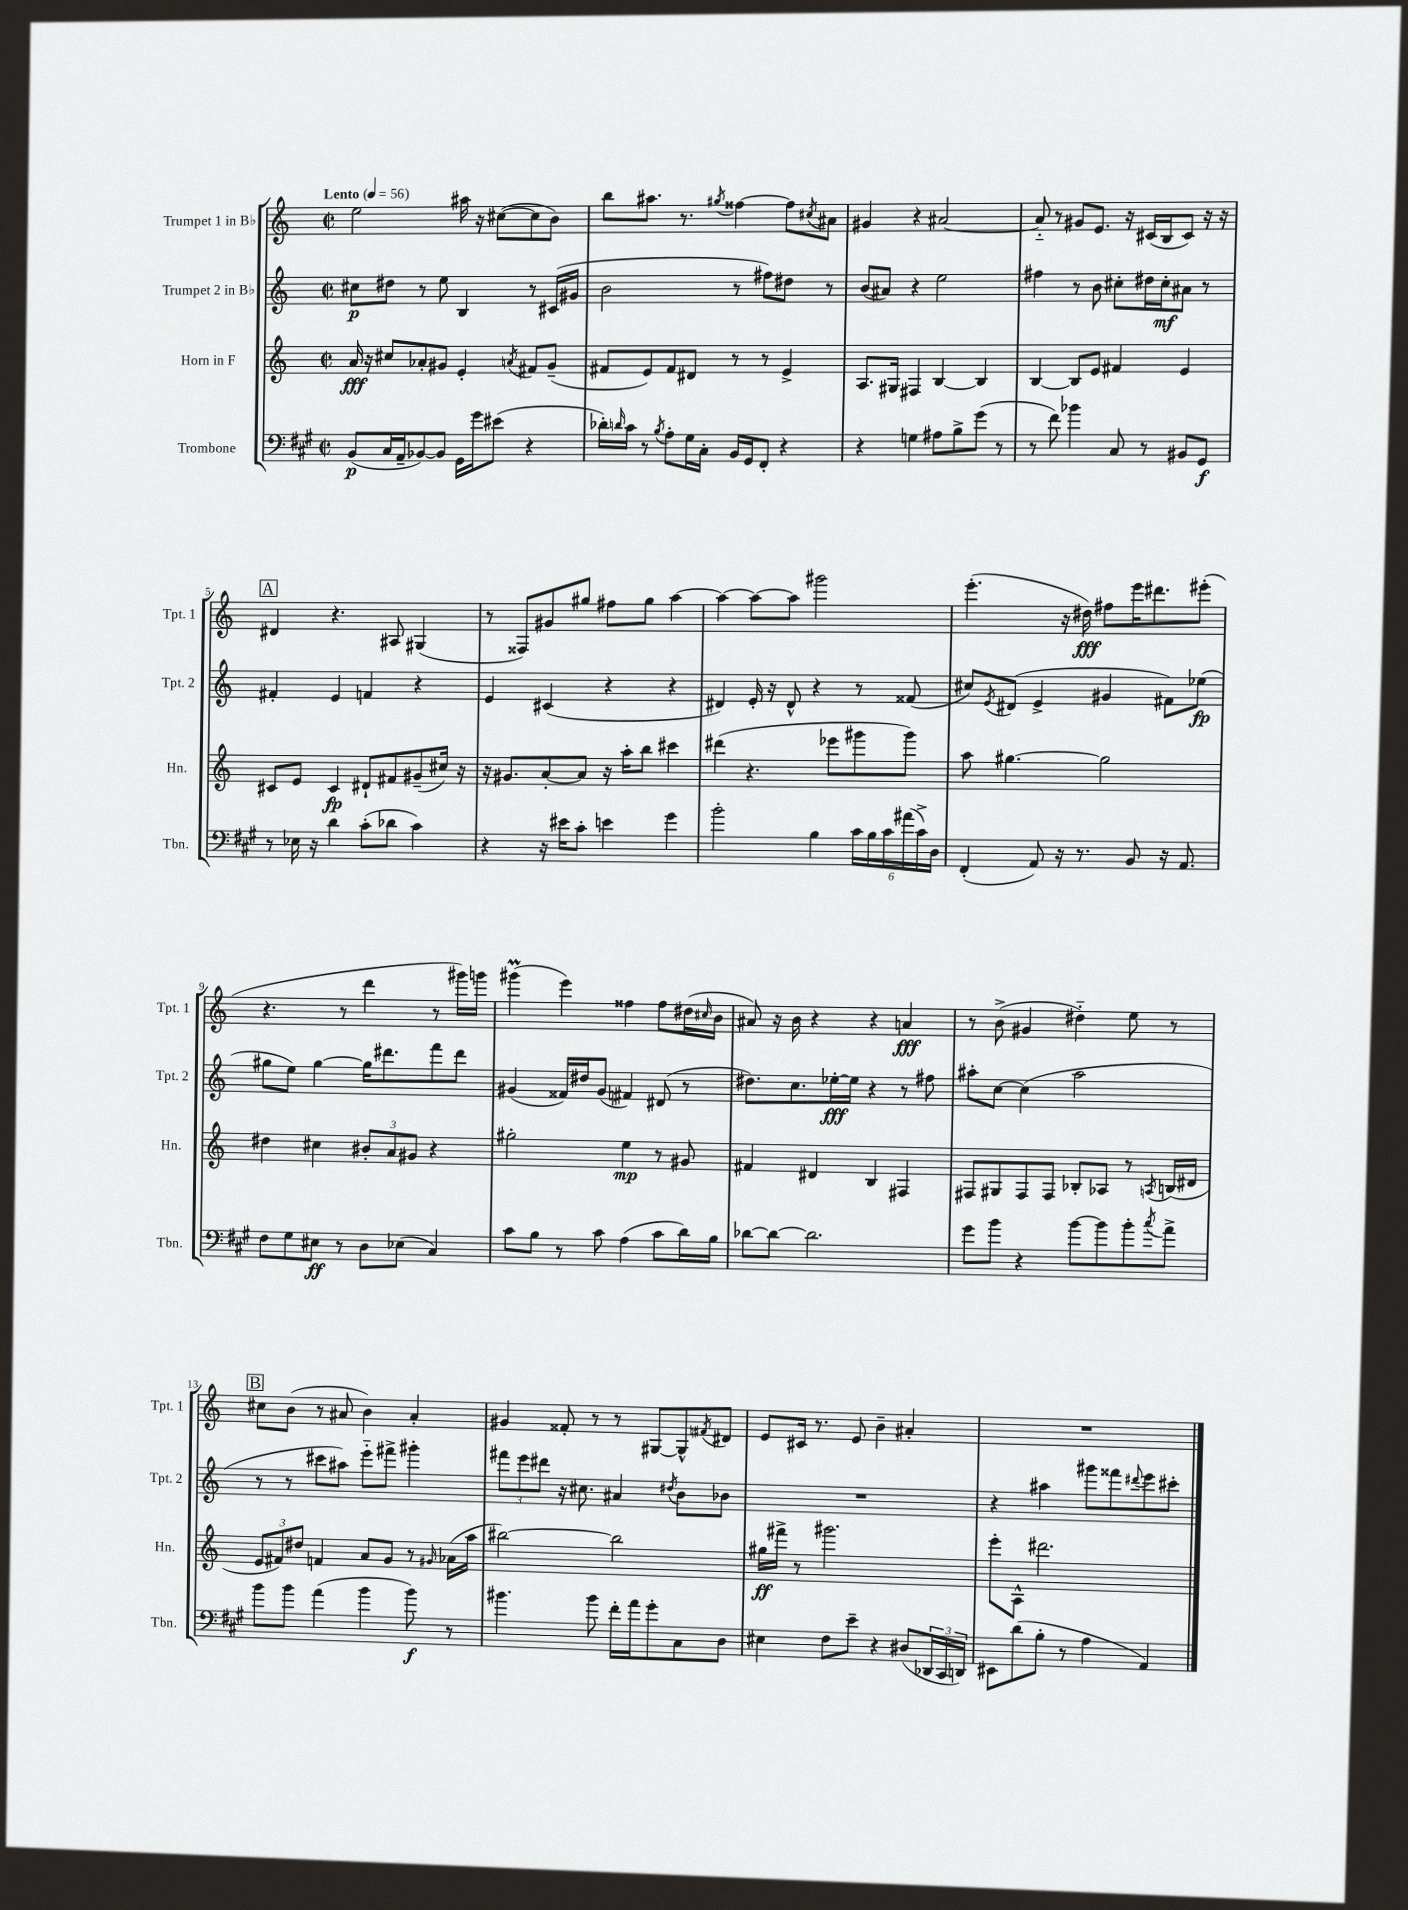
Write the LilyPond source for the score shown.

<<
\new StaffGroup <<
\new Staff = "s0" \with { instrumentName = "Trumpet 1 in Bb" shortInstrumentName = "Tpt. 1" } {
    \clef treble \key c \major \defaultTimeSignature \time 2/2 \tempo "Lento" 4 = 56
    e''2 ais''16 r16 cis''8~( cis''8 b'8) |
    b''8 ais''8. r8. \acciaccatura { gis''8 } fisis''4~ fisis''8 \acciaccatura { cis''8 } ais'8 |
    gis'4 r4 ais'2~ |
    ais'8-_ r8 gis'8 e'8. r16 cis'16( b16 cis'8) r16 r16 |
    \mark \markup { \box "A" } dis'4 r4. ais8 gis4( |
    r8 fisis8) gis'8 gis''8 fis''8 gis''8 a''4~ |
    a''4~ a''8~ a''8 gis'''2 |
    e'''4.-.( r16 dis''16\fff) fis''8 e'''16 dis'''8. eis'''8-.( |
    r4. r8 d'''4 r8 gis'''16) g'''16 |
    gis'''4\prall( e'''4) fisis''4 fisis''8 dis''16( \grace { cis''16 } b'16 |
    ais'8) r16 b'16 r4 r4 a'4\fff |
    r8 b'8->( gis'4 dis''4-_) e''8 r8 |
    \mark \markup { \box "B" } cis''8 b'8( r8 ais'8 b'4) ais'4-. |
    gis'4 fisis'8-. r8 r8 gis8~ gis8-^ \acciaccatura { fis'8 } dis'8 |
    e'8 cis'16 r8. e'8 b'4-- ais'4-. |
    R1 \bar "|." |
}
\new Staff = "s1" \with { instrumentName = "Trumpet 2 in Bb" shortInstrumentName = "Tpt. 2" } {
    \clef treble \key c \major \defaultTimeSignature \time 2/2
    cis''8\p dis''8 r8 e''8 b4 r8 cis'16( gis'16 |
    b'2 r8 fis''8) dis''8 r8 |
    b'8( ais'8) r4 e''2 |
    fis''4 r8 b'8 cis''8-. dis''16 cis''16-.\mf ais'8 r8 |
    \mark \markup { \box "A" } fis'4-. e'4 f'4 r4 |
    e'4 cis'4( r4 r4 |
    dis'4) e'16-. r16 dis'8-^ r4 r8 fisis'8( |
    cis''8) \acciaccatura { e'8 } dis'8( e'4-> gis'4 fis'8) ees''8\fp( |
    gis''8 e''8) gis''4~ gis''16 dis'''8. f'''8 dis'''8 |
    gis'4( fisis'16) dis''16 gis'8( fis'4) dis'8( r8 |
    dis''8.) c''8. ees''16~-.\fff ees''16 r4 r8 fis''8 |
    ais''8-. c''8~ c''4( ais''2 |
    \mark \markup { \box "B" } r8 r8 cis'''8 ais''8) e'''8-_ fis'''8-> gis'''4-. |
    \tuplet 3/2 { fis'''8 e'''8 dis'''8 } r16 cis''8. ais'4 \acciaccatura { dis''8 } b'8 bes'8 |
    R1 |
    r4 ais''4 gis'''8 fisis'''8 \appoggiatura { dis'''8 } e'''8 cis'''8-. \bar "|." |
}
\new Staff = "s2" \with { instrumentName = "Horn in F" shortInstrumentName = "Hn." } {
    \clef treble \key c \major \defaultTimeSignature \time 2/2
    a'16\fff r16 cis''8 aes'8-. gis'8 e'4-. \acciaccatura { a'8 } fis'8 gis'8--( |
    fis'8 e'8) fis'8 dis'8 r8 r8 e'4-> |
    a8. gis16 fis4 b4~ b4 |
    b4~ b8 e'8 fis'4 e'4 |
    \mark \markup { \box "A" } cis'8 e'8 cis'4\fp dis'8-! fis'8 gis'8--( cis''16) r16 |
    r16 gis'8. a'8~-. a'8 r16 a''16-. b''8 cis'''4 |
    dis'''4( r4. ees'''8 gis'''8 gis'''8) |
    a''8 gis''4.~ gis''2 |
    dis''4 cis''4 \tuplet 3/2 { bis'8-. a'8 gis'8 } r4 |
    gis''2-. e''4\mp r8 gis'8 |
    fis'4 dis'4 b4 fis4 |
    fis8 gis8 fis8 fis8 bes8-. aes8 r8 \acciaccatura { a8 } b16( dis'16 |
    \mark \markup { \box "B" } \tuplet 3/2 { e'8 fis'8) dis''8 } f'4 a'8 g'8 r8 \grace { gis'16 } aes'16( a''16 |
    bis''2~) bis''2 |
    gis''16\ff fis'''16-> r8 gis'''2. |
    e'''8-. a8-^ dis'''2. \bar "|." |
}
\new Staff = "s3" \with { instrumentName = "Trombone" shortInstrumentName = "Tbn." } {
    \clef bass \key a \major \defaultTimeSignature \time 2/2
    b,8\p( cis16 a,16-- bes,8~) bes,8 gis,16 gis'16 eis'8( r4 |
    des'16-.) \grace { d'16 } cis'16 r8 \acciaccatura { b8 } a8-. gis16 cis16-. b,16 gis,16 fis,8-. r4 |
    r4 g4 ais8 b8-> gis'8( r8 |
    r8 fis'8) bes'4 cis8 r8 bis,8 gis,8\f |
    \mark \markup { \box "A" } r8 ees16 r16 d'4 cis'8-.( des'8 cis'4) |
    r4 r16 eis'16 cis'8-. e'4 gis'4 |
    b'2-. b4 \tuplet 6/4 { cis'16 b16 cis'16 ais'16( cis'16->) d16 } |
    fis,4-.( a,8) r16 r8. b,8 r16 a,8. |
    fis8 gis8 eis8\ff r8 d8 ees8( cis4) |
    cis'8 b8 r8 cis'8 a4( cis'8 d'16) b16 |
    des'8~ des'8~ des'2. |
    gis'8 b'8 r4 b'8~ b'8 b'8-. \acciaccatura { cis''8 } a'8-> |
    \mark \markup { \box "B" } b'8 b'8 a'4( b'4 b'8\f) r8 |
    bis'4. bis'8 fis'16-. a'16 gis'8-. cis8 d8 |
    eis4 fis8 e'8-- r4 dis8( \tuplet 3/2 { des,16 cis,16 d,16) } |
    eis,8 d'8( b8-. r8 a4 a,4) \bar "|." |
}
>>
>>
